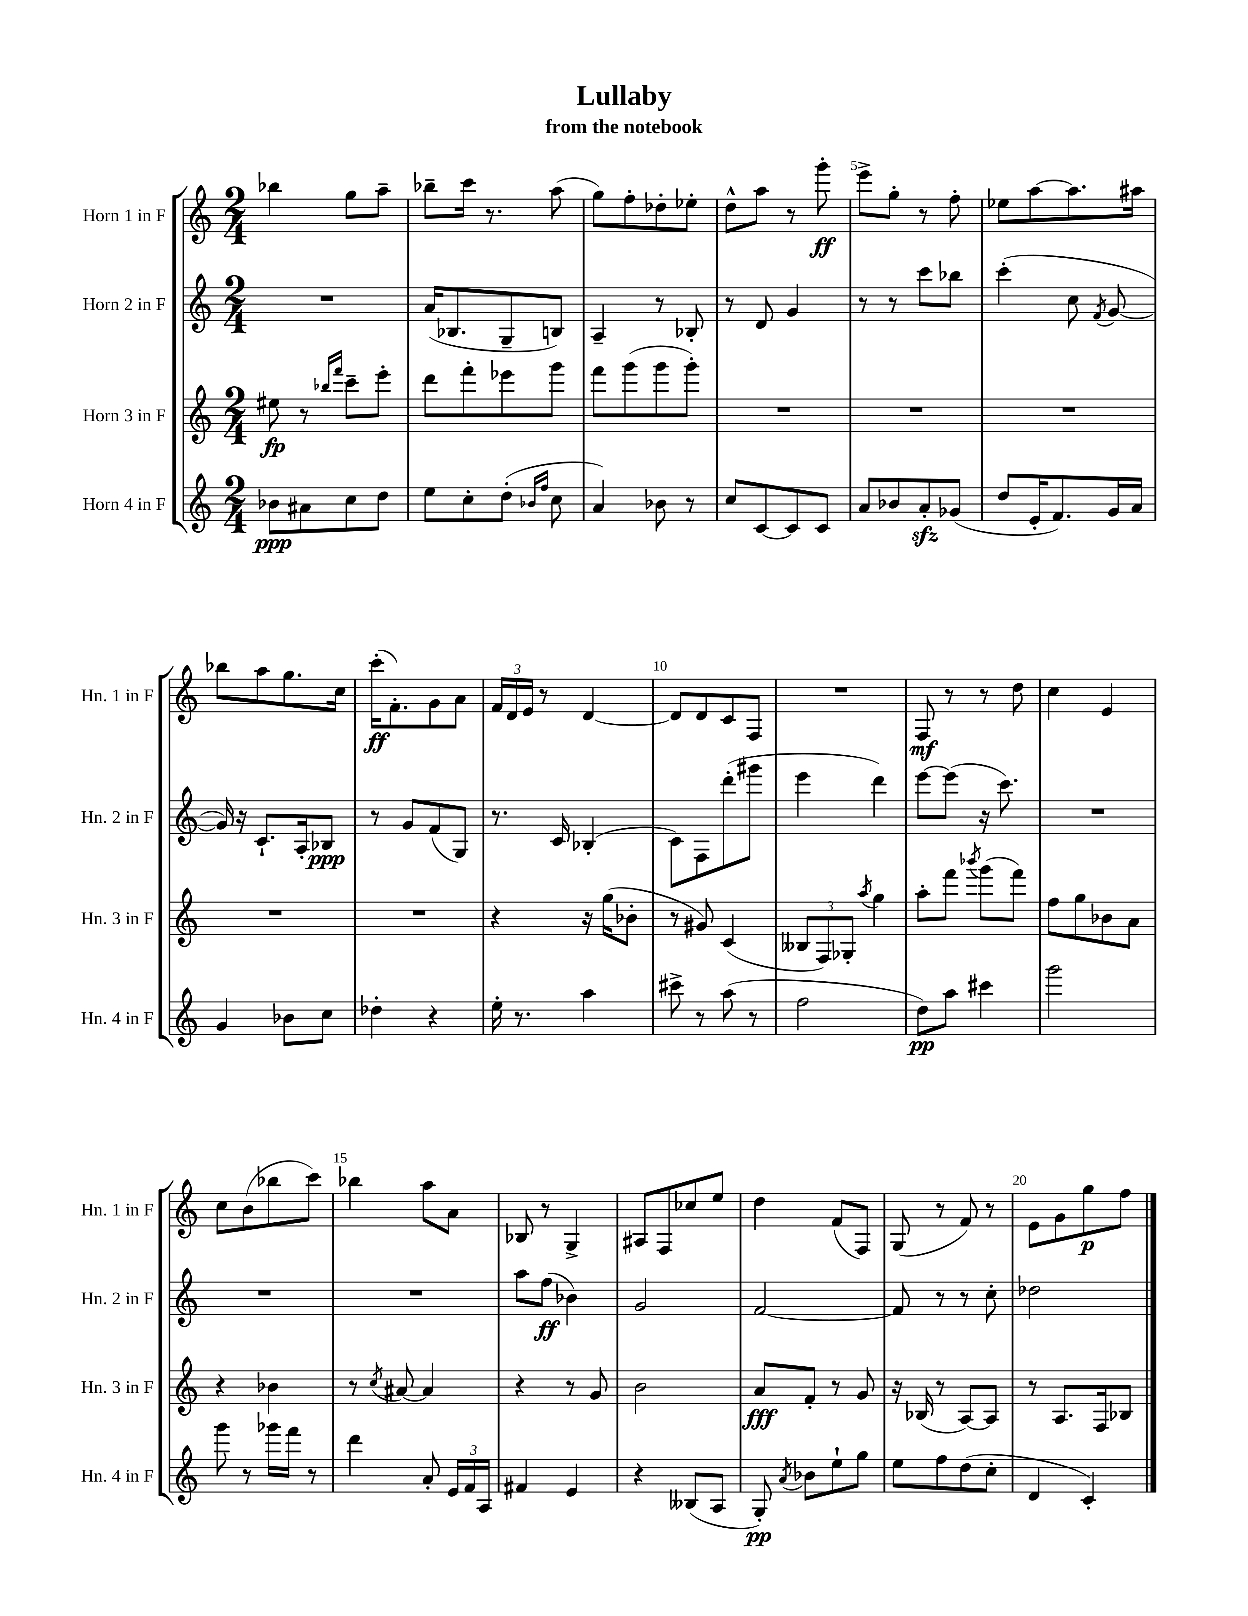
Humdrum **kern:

**kern	**dynam	**kern	**dynam	**kern	**dynam	**kern	**dynam
*part4	*part4	*part3	*part3	*part2	*part2	*part1	*part1
*staff4	*staff4	*staff3	*staff3	*staff2	*staff2	*staff1	*staff1
*I"Horn 4 in F	*	*I"Horn 3 in F	*	*I"Horn 2 in F	*	*I"Horn 1 in F	*
*I'Hn. 4 in F	*	*I'Hn. 3 in F	*	*I'Hn. 2 in F	*	*I'Hn. 1 in F	*
*clefG2	*	*clefG2	*	*clefG2	*	*clefG2	*
*k[]	*	*k[]	*	*k[]	*	*k[]	*
*M2/4	*	*M2/4	*	*M2/4	*	*M2/4	*
=1	=1	=1	=1	=1	=1	=1	=1
8b-X\L	ppp	8ee#X\	fp	2r	.	4bb-X\	.
8a#X\	.	8r	.	.	.	.	.
.	.	16qqbb-X/LL	.	.	.	.	.
.	.	16qqfff/JJ	.	.	.	.	.
8cc\	.	8ccc~\L	.	.	.	8gg\L	.
8dd\J	.	8eee'\J	.	.	.	8aa~\J	.
=2	=2	=2	=2	=2	=2	=2	=2
8ee\L	.	8ddd\L	.	(16a/KL	.	8bb-X~\L	.
.	.	.	.	8.B-X/	.	.	.
8cc'\	.	8fff'\	.	.	.	16ccc\Jk	.
.	.	.	.	.	.	8.r	.
(8dd'\J	.	8eee-X\	.	8G~/	.	.	.
16qqb-X/LL	.	.	.	.	.	.	.
16qqff/JJ	.	.	.	.	.	.	.
8cc\	.	8ggg\J	.	8Bn/J)	.	(8aa\	.
=3	=3	=3	=3	=3	=3	=3	=3
4a/)	.	8fff\L	.	4A~/	.	8gg\L)	.
.	.	(8ggg\	.	.	.	8ff'\	.
8b-X\	.	8ggg\	.	8r	.	8dd-X'\	.
8r	.	8ggg'\J)	.	8B-X'/	.	8ee-X'\J	.
=4	=4	=4	=4	=4	=4	=4	=4
8cc/L	.	2r	.	8r	.	8dd^^\L	.
[8c/	.	.	.	8d/	.	8aa\J	.
8c/]	.	.	.	4g/	.	8r	.
8c/J	.	.	.	.	.	8ggg'\	ff
=5	=5	=5	=5	=5	=5	=5	=5
8a/L	.	2r	.	8r	.	8eee^\L	.
8b-X/	.	.	.	8r	.	8gg'\J	.
8azz'/	.	.	.	8ccc\L	.	8r	.
(8g-X/J	.	.	.	8bb-X\J	.	8ff'\	.
=6	=6	=6	=6	=6	=6	=6	=6
8dd/L	.	2r	.	(4ccc'\	.	8ee-X\L	.
16e'/K	.	.	.	.	.	[8aa\	.
8.f/)	.	.	.	.	.	.	.
.	.	.	.	8cc\	.	8.aa\]	.
.	.	.	.	8qf/	.	.	.
16g/L	.	.	.	[8g/	.	.	.
16a/JJ	.	.	.	.	.	16aa#X\Jk	.
!!LO:LB:g=z
=7	=7	=7	=7	=7	=7	=7	=7
4g/	.	2r	.	16g/])	.	8bb-X\L	.
.	.	.	.	16r	.	.	.
.	.	.	.	8.c`/L	.	8aa\	.
8b-X\L	.	.	.	.	.	8.gg\	.
.	.	.	.	16A'/k	.	.	.
8cc\J	.	.	.	8B-X/J	ppp	.	.
.	.	.	.	.	.	16cc\Jk	.
=8	=8	=8	=8	=8	=8	=8	=8
4dd-X'\	.	2r	.	8r	.	(16ccc'\KL	ff
.	.	.	.	.	.	8.f'\)	.
.	.	.	.	8g/L	.	.	.
4r	.	.	.	(8f/	.	8g\	.
.	.	.	.	8G/J)	.	8a\J	.
=9	=9	=9	=9	=9	=9	=9	=9
16ee'\	.	4r	.	8.r	.	24f/LL	.
.	.	.	.	.	.	24d/	.
8.r	.	.	.	.	.	.	.
.	.	.	.	.	.	24e/JJ	.
.	.	.	.	.	.	8r	.
.	.	.	.	16c/	.	.	.
4aa\	.	16r	.	(4B-X'/	.	[4d/	.
.	.	(16gg\KL	.	.	.	.	.
.	.	8b-X'\J	.	.	.	.	.
=10	=10	=10	=10	=10	=10	=10	=10
8ccc#X^\	.	8r	.	8c\L)	.	8d/L]	.
8r	.	8g#X/)	.	8F\	.	8d/	.
(8aa\	.	(4c/	.	(8ddd'\	.	8c/	.
8r	.	.	.	8ggg#X\J	.	8F/J	.
=11	=11	=11	=11	=11	=11	=11	=11
2ff\	.	12B--X/L	.	4eee\	.	2r	.
.	.	12F/)	.	.	.	.	.
.	.	12G-X'/J	.	.	.	.	.
.	.	8qaa/	.	.	.	.	.
.	.	4gg\	.	4ddd\)	.	.	.
=12	=12	=12	=12	=12	=12	=12	=12
8dd\L)	pp	8aa'\L	.	[8eee\L	.	8F/	mf
8aa\J	.	8fff\J	.	(8eee\J]	.	8r	.
.	.	8qbbb-X/	.	.	.	.	.
4ccc#X\	.	(8ggg\L	.	16r	.	8r	.
.	.	.	.	8.ccc\)	.	.	.
.	.	8fff\J)	.	.	.	8dd\	.
=13	=13	=13	=13	=13	=13	=13	=13
2ggg\	.	8ff\L	.	2r	.	4cc\	.
.	.	8gg\	.	.	.	.	.
.	.	8b-X\	.	.	.	4e/	.
.	.	8a\J	.	.	.	.	.
!!LO:LB:g=z
=14	=14	=14	=14	=14	=14	=14	=14
8ggg\	.	4r	.	2r	.	8cc\L	.
8r	.	.	.	.	.	(8b\	.
16ggg-X\LL	.	4b-X\	.	.	.	8bb-X\	.
16fff\JJ	.	.	.	.	.	.	.
8r	.	.	.	.	.	8ccc\J)	.
=15	=15	=15	=15	=15	=15	=15	=15
4ddd\	.	8r	.	2r	.	4bb-X\	.
.	.	8qcc/	.	.	.	.	.
.	.	[8a#X/	.	.	.	.	.
8a'/	.	4a#/]	.	.	.	8aa\L	.
24e/LL	.	.	.	.	.	8a\J	.
24f/	.	.	.	.	.	.	.
24A/JJ	.	.	.	.	.	.	.
=16	=16	=16	=16	=16	=16	=16	=16
4f#X/	.	4r	.	8aa\L	.	8B-X/	.
.	.	.	.	(8ff\J	ff	8r	.
4e/	.	8r	.	4b-X\)	.	4G^/	.
.	.	8g/	.	.	.	.	.
=17	=17	=17	=17	=17	=17	=17	=17
4r	.	2b\	.	2g/	.	8A#X/L	.
.	.	.	.	.	.	8F/	.
(8B--X/L	.	.	.	.	.	8cc-X/	.
8A/J	.	.	.	.	.	8ee/J	.
=18	=18	=18	=18	=18	=18	=18	=18
8G'/)	pp	8a/L	fff	[2f/	.	4dd\	.
8qa/	.	.	.	.	.	.	.
8b-X\L	.	8f'/J	.	.	.	.	.
8ee`\	.	8r	.	.	.	(8f/L	.
8gg\J	.	8g/	.	.	.	8F/J)	.
=19	=19	=19	=19	=19	=19	=19	=19
8ee\L	.	16r	.	8f/]	.	(8G/	.
.	.	(16B-X/	.	.	.	.	.
8ff\	.	8r	.	8r	.	8r	.
(8dd\	.	[8A/L)	.	8r	.	8f/)	.
8cc'\J	.	8A/J]	.	8cc'\	.	8r	.
=20	=20	=20	=20	=20	=20	=20	=20
4d/	.	8r	.	2dd-X\	.	8e\L	.
.	.	8.A/L	.	.	.	8g\	.
4c'/)	.	.	.	.	.	8gg\	p
.	.	16F/k	.	.	.	.	.
.	.	8B-X/J	.	.	.	8ff\J	.
==	==	==	==	==	==	==	==
*-	*-	*-	*-	*-	*-	*-	*-
